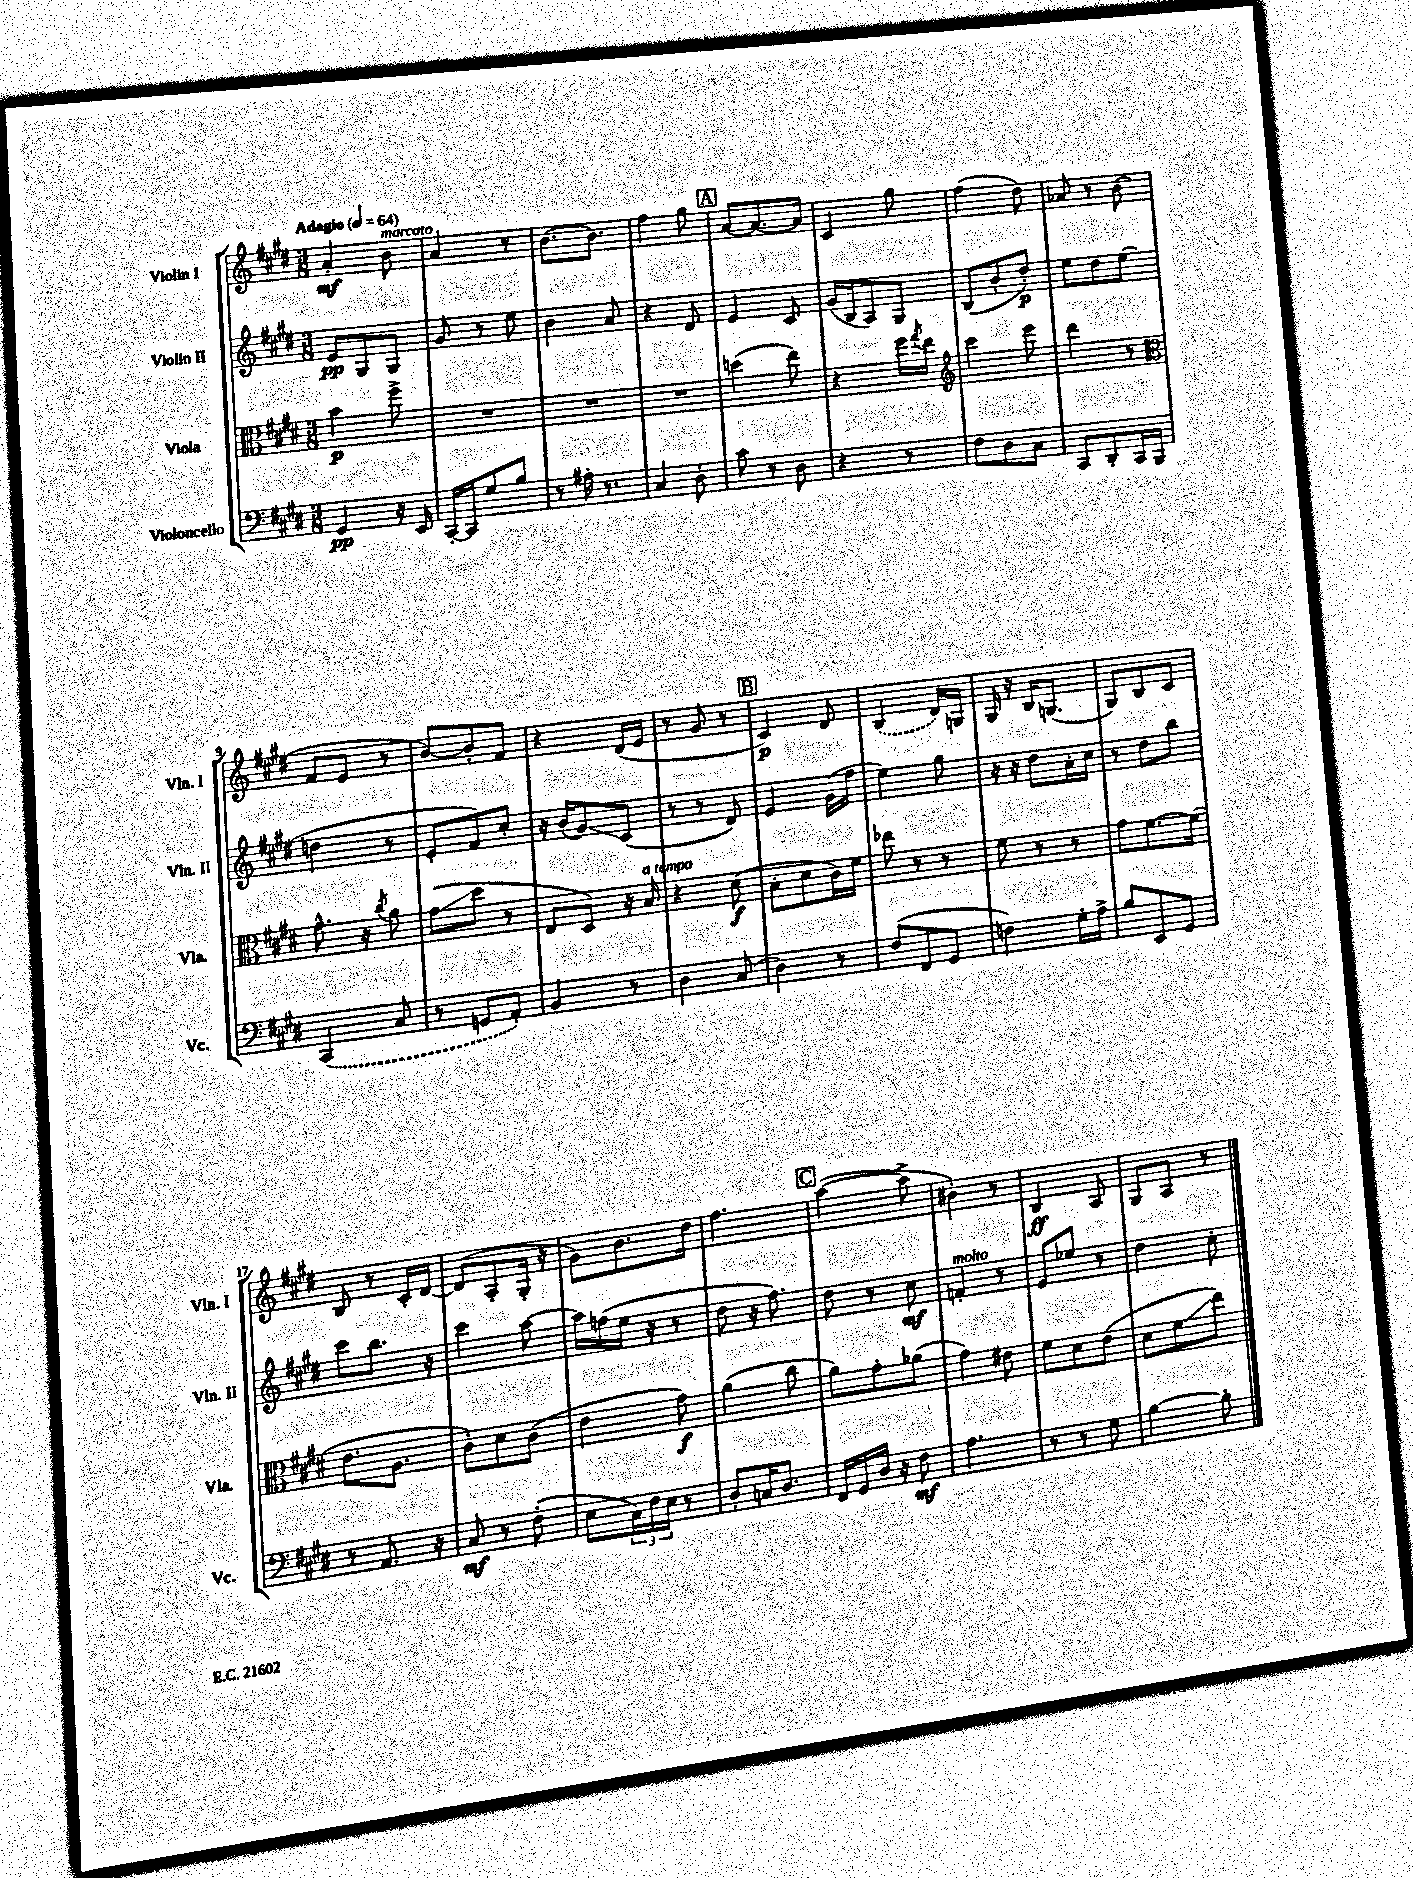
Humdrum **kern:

**kern	**kern	**kern	**kern
*staff4	*staff3	*staff2	*staff1
*clefF4	*clefC3	*clefG2	*clefG2
*k[f#c#g#d#]	*k[f#c#g#d#]	*k[f#c#g#d#]	*k[f#c#g#d#]
*M3/8	*M3/8	*M3/8	*M3/8
*MM64	*MM64	*MM64	*MM64
4GG#/	4b\	8e/L	4a'/
.	.	8G#/	.
16r	8ff#^\	8G#/J	8b\
16EE/	.	.	.
=	=	=	=
[16CC#'/LL	4.r	8g#/	4a/
16CC#/]J	.	.	.
8G#/	.	8r	.
8B/J	.	8ee\	8r
=	=	=	=
8r	4.r	4b\	[8.b\L
16A#'\	.	.	.
8.r	.	.	8.b\]J
.	.	8a/	.
=	=	=	=
4C#/	4.r	4r	4ff#\
8D#'\	.	8d#/	8gg#\
=	=	=	=
8c#\	(4dd\	4e/	[8a/L
8r	.	.	8.a/_
8D#\	8ee\)	8c#/	.
.	.	.	16a/]Jk
=	=	=	=
4r	4r	(16g#/LL	4c#/
.	.	16B/J	.
.	.	8A/)	.
8r	16ff#\LL	8G#/J	8gg#\
.	8qgg#/	.	.
.	16ee\JJ	.	.
=	=	=	=
*	*clefG2	*	*
8F#\L	4ccc#\	(8B/L	(4ff#\
8D#\	.	8b'/	.
8C#\J	8eee\	8dd#'/J)	8dd#\)
=	=	=	=
8CC#/L	4ddd#\	8ee\L	8a-/
8DD#'/	.	8dd#\	8r
16CC#/L	8r	(8ee\J	(8b\
16BBB/JJ	.	.	.
=	=	=	=
*	*clefC3	*	*
(4CC#/	8.g#^^\	4dd\	8f#/L
.	.	.	8e/J
.	16r	.	.
.	8qcc#/	.	.
8C#/	8a\	8r	8r
=	=	=	=
8r	(8g#\L	8e'/L	[8b/L)
8GG/L	8dd#\J	8f#/)	8b'/]
8AA'/J)	8r	8cc#'/J	8f#/J
=	=	=	=
4BB/	8E/L	16r	4r
.	.	(16b/LK	.
.	8D#/J)	8g#/)	.
8r	16r	(8c#/J	(16d#/LL
.	16B/	.	16e/JJ
=	=	=	=
4D#\	4r	8r	8r
.	.	8r	8g#/
(8C#/	(8d#\	8d#/)	8r
=	=	=	=
4D#\)	8B'\L	4e/	4c#/)
.	8d#\	.	.
8r	16c#\L)	(16g#\LL	8d#/
.	16f#\JJ	16ff#\JJ	.
=	=	=	=
(8F#/L	8ee-\	4ee\)	(4B/
8FF#/	8r	.	.
8GG#/J	8r	8gg#\	16d#/LL)
.	.	.	16G/JJ
=	=	=	=
4F\)	8f#\	16r	16G#/
.	.	16r	16r
.	8r	8dd#\L	16B/LK
.	.	.	(8.G/J
16G#'\LL	8r	16a'\L	.
16A^\JJ	.	16cc#\JJ	.
=	=	=	=
8B/L	8g#\L	8r	8G#/L)
8EE/	[8.f#\	8dd#\L	8B/
8GG#/J	.	8bb\J	8c#/J
.	(16f#\]Jk	.	.
=	=	=	=
8r	8.e\L	8ccc#\L	8B/
8.AA/	.	8.bb\J	8r
.	8.A\J	.	.
.	.	.	16c#'/LL
16r	.	16r	[16d#/JJ
=	=	=	=
8C#/	8c#'\L)	4ccc#\	(8d#/]L
8r	8d#\	.	8A'/
(8F#'\	(8c#\J	[8aa\	16G#'/Jk
.	.	.	16r
=	=	=	=
8E\L	4e\	16aa\]LL	8g#\L)
.	.	(16ff\	.
24C#\L)	.	16ee\JJ	8.b\
24F#\	.	.	.
.	.	16r	.
24E\JJ	.	.	.
8r	8g#\)	8r	.
.	.	.	16dd#\Jk
=	=	=	=
8D#'/L	(4a\	8dd#\	4.ff#\
16C/K	.	16r	.
8.D#/J	.	8.ff#\)	.
.	8cc#\	.	.
=	=	=	=
16FF#/LL	8a\L)	8dd#\	([4aa\
16GG#/	.	.	.
16D#/JJ	8g#'\	8r	.
16r	.	.	.
8F#\	(8a-\J	8cc#\	8aa^\]
=	=	=	=
4.A\	4g#\)	4f'/	4b#'\)
.	8e#\	8r	8r
=	=	=	=
8r	8f#\L	8e/L	4B/
8r	8d#\	8ee-/J	.
8G#\	(8e\J	8r	8A/
=	=	=	=
[4B\	8d#\L	4dd#\	8G#/L
.	8f#\	.	8A/J
8B'\]	8ee\J)	8cc#'\	8r
==	==	==	==
*-	*-	*-	*-
